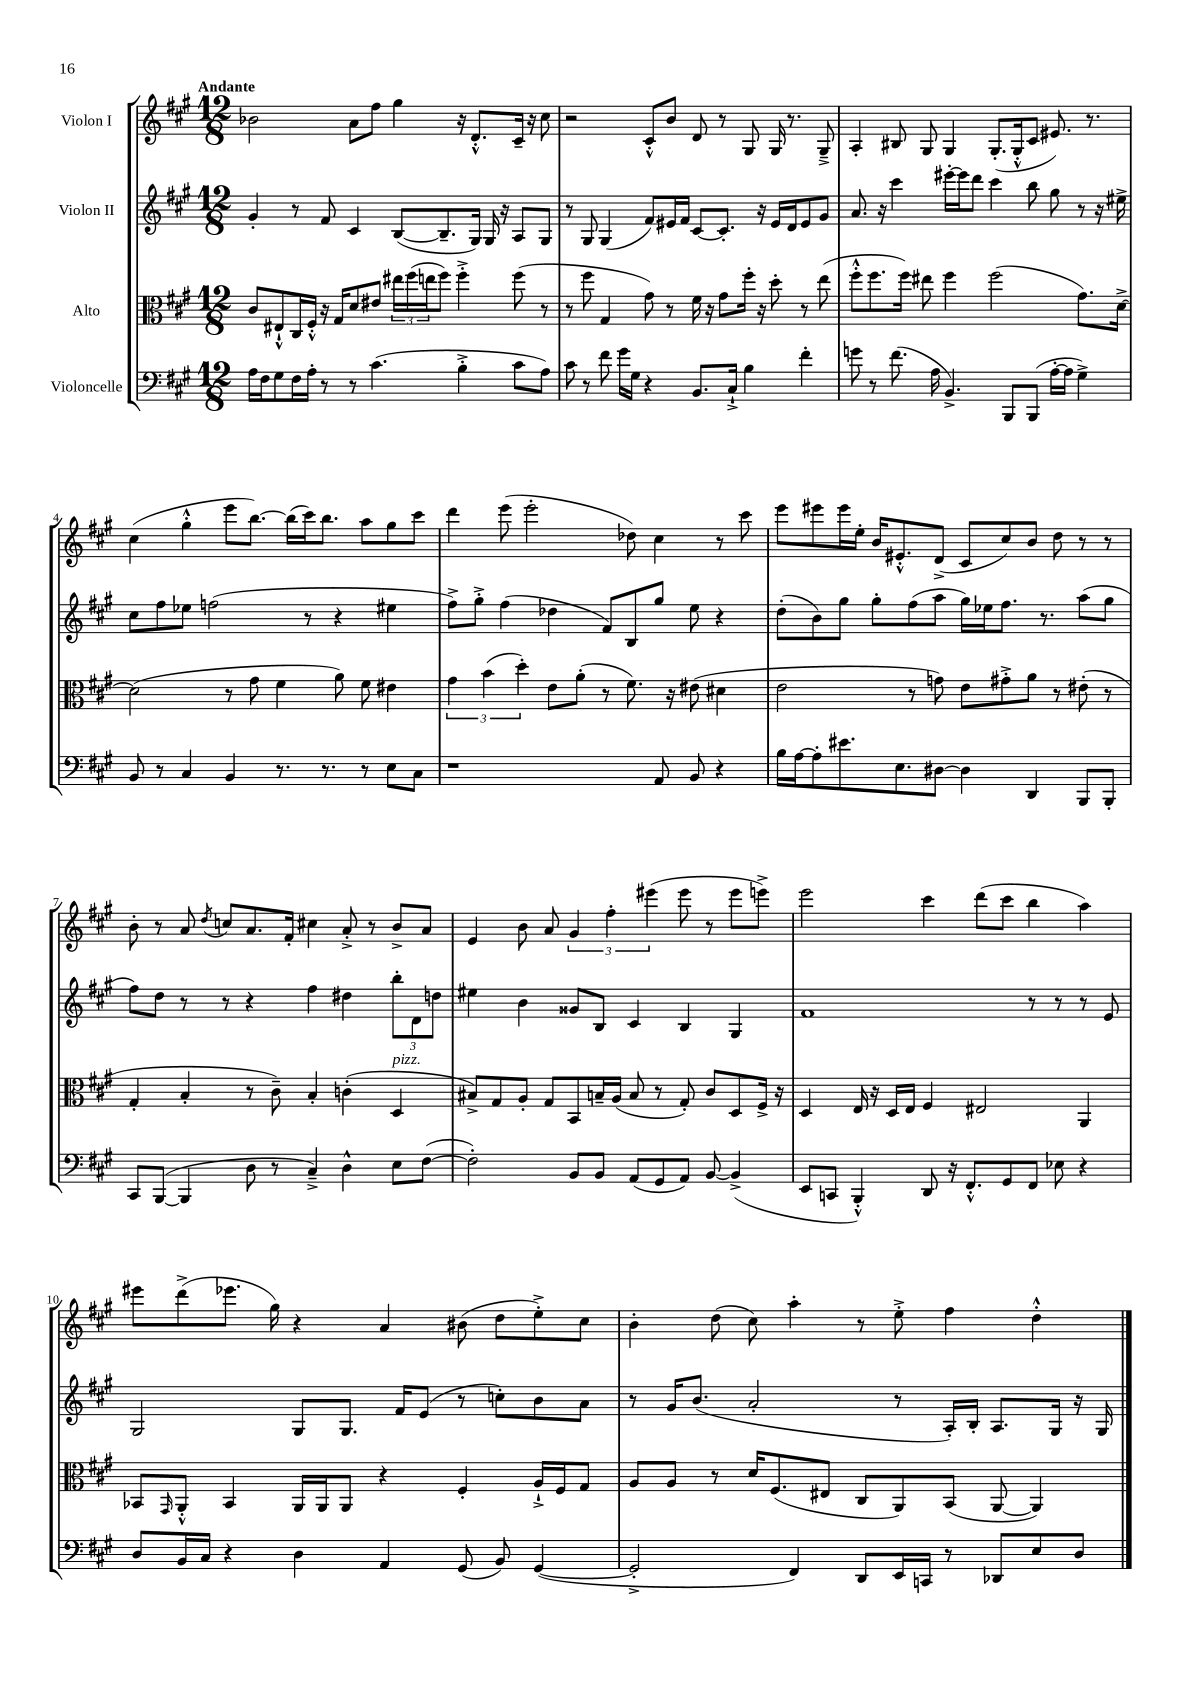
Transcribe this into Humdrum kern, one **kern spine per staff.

**kern	**kern	**kern	**kern
*staff4	*staff3	*staff2	*staff1
*clefF4	*clefC3	*clefG2	*clefG2
*k[f#c#g#]	*k[f#c#g#]	*k[f#c#g#]	*k[f#c#g#]
*M12/8	*M12/8	*M12/8	*M12/8
16A\LL	8c#/L	4g#'/	2b-\
16F#\J	.	.	.
8G#\	8E#`^^/	.	.
16F#\L	16C#/L	8r	.
16A'\JJ	16F#'^^/JJ	.	.
8r	16r	8f#/	.
.	16G#/LK	.	.
8r	8d/	4c#/	8a\L
(4.c#\	8e#/J	.	8ff#\J
.	24ee#\LL	([8B/L	4gg#\
.	(24ff#\	.	.
.	24ee\J	.	.
.	8ff#\J)	8.B~/]	.
4B'^\	4ff#'^\	.	16r
.	.	16G#/Jk)	8.d'^^/L
.	.	16G#/	.
.	.	16r	.
8c#\L	(8ff#\	8A/L	16c#~/Jk
.	.	.	16r
8A\J)	8r	8G#/J	8cc#\
=	=	=	=
8c#\	8r	8r	2r
8r	8ff#\	8G#/	.
8f#\	4G#/	(4G#/	.
16g#\LL	.	.	.
16G#\JJ	.	.	.
4r	8g#\)	8f#/L)	8c#'^^/L
.	8r	16e#/L	8b/J
.	.	16f#/JJ	.
8.BB/L	16f#\	[8c#/L	8d/
.	16r	.	.
.	8g#\L	8.c#'/]J	8r
16C#`^/Jk	.	.	.
4B\	16ff#'\Jk	.	8G#/
.	16r	16r	.
.	8dd'\	16e#/LL	16G#/
.	.	16d/J	8.r
4f#'\	8r	8e#/	.
.	(8ee\	8g#/J	8G#~^/
=	=	=	=
8g\	8ff#'^^\L	8.a/	4A'/
8r	8.ff#\	.	.
.	.	16r	.
(8.f#\	.	4ccc#\	8B#/
.	16ff#\Jk)	.	.
.	8ee#\	.	8G#/
16A\	.	.	.
4.BB^/)	4ff#\	[16eee#'\LL	4G#/
.	.	16eee#\]J	.
.	.	8ddd\J	.
.	(2ff#\	4ccc#\	(8.G#'/L
8BBB/L	.	.	.
.	.	.	16G#'^^/k
(8BBB/J	.	8bb\	8c#/J
[16A'\LL	.	8gg#\	8.e#/)
16A\]JJ	.	.	.
4G#^\)	8.g#\L)	8r	.
.	.	.	8.r
.	.	16r	.
.	[16d^\Jk	16ee#^\	.
=	=	=	=
8BB/	(2d\]	8cc#\L	(4cc#\
8r	.	8ff#\	.
4C#/	.	8ee-\J	4gg#'^^\
.	.	(2ff\	.
4BB/	8r	.	8eee\L
.	8g#\	.	[8.bb\J)
8.r	4f#\	.	.
.	.	.	(16bb\]LL
.	.	8r	16ccc#\J)
8.r	.	.	8.bb\J
.	8a\)	4r	.
8r	8f#\	.	8aa\L
8E\L	4e#\	4ee#\	8gg#\
8C#\J	.	.	8ccc#\J
=	=	=	=
1r	6g#\	8ff#^\L)	4ddd\
.	.	8gg#'^\J	.
.	(6b\	.	.
.	.	(4ff#\	(8eee\
.	6dd'\)	.	.
.	.	.	2eee'\
.	8e\L	4dd-\	.
.	(8a'\J	.	.
.	8r	8f#/L)	.
.	8.f#\)	8B/	8dd-\)
8AA/	.	8gg#/J	4cc#\
.	16r	.	.
8BB/	(8e#\	8ee\	.
4r	4d#\	4r	8r
.	.	.	8ccc#\
=	=	=	=
16B\LL	2e\	(8dd'\L	8eee\L
[16A\J	.	.	.
8A'\]	.	8b\)	8eee#\
8.e#\	.	8gg#\J	16eee#\L
.	.	.	16ee'\JJ
.	.	8gg#'\L	16b/LK
8.E\	.	.	8.e#'^^/
.	8r	(8ff#\	.
[8D#\J	8g\)	8aa\J	(8d^/J
4D#\]	8e\L	16gg#\LL)	8c#/L
.	.	16ee-\J	.
.	8g#'^\	8.ff#\J	8cc#/)
4DD/	8a\J	.	8b/J
.	.	8.r	.
.	8r	.	8dd\
8BBB/L	(8e#'\	(8aa\L	8r
8BBB'/J	8r	8gg#\J	8r
=	=	=	=
8CC#/L	4G#'/	8ff#\L)	8b'\
([8BBB/J	.	8dd\J	8r
4BBB/]	4B'/	8r	8a/
.	.	.	8qdd/
.	.	8r	8cc/L
8D\	8r	4r	8.a/
8r	8c#~\)	.	.
.	.	.	16f#'/Jk
4C#~^/)	4B'/	4ff#\	4cc#\
4D^^\	(4c'\	4dd#\	8a'^/
.	.	.	8r
8E\L	4D/	12bb'\L	8b^/L
.	.	12d\	.
([8F#\J	.	.	8a/J
.	.	12dd\J	.
=	=	=	=
2F#'\])	8B#^/L)	4ee#\	4e/
.	8G#/	.	.
.	8A'/J	4b\	8b\
.	8G#/L	.	8a/
8BB/L	8BB/	8g##/L	6g#/
8BB/J	16B~/L	8B/J	.
.	.	.	6ff#'\
.	(16A/JJ	.	.
(8AA/L	8B/	4c#/	.
.	.	.	(6eee#\
8GG#/	8r	.	.
8AA/J)	8G#'/)	4B/	8eee#\
[8BB/	8c#/L	.	8r
(4BB^/]	8D/	4G#/	8eee#\L
.	16F#^/Jk	.	8eee^\J)
.	16r	.	.
=	=	=	=
8EE/L	4D/	1f#	2eee\
8CC/J	.	.	.
4BBB'^^/)	16E/	.	.
.	16r	.	.
.	16D/LL	.	.
.	16E/JJ	.	.
8DD/	4F#/	.	4ccc#\
16r	.	.	.
8.FF#'^^/L	.	.	.
.	2E#/	.	(8ddd\L
8GG#/	.	.	8ccc#\J
8FF#/J	.	8r	4bb\
8E-\	.	8r	.
4r	4AA/	8r	4aa\)
.	.	8e/	.
=	=	=	=
8D/L	8BB-/L	2G#/	8eee#\L
.	16qqGG#/	.	.
16BB/L	8AA'^^/J	.	(8ddd^\
16C#/JJ	.	.	.
4r	4BB-/	.	8.eee-\J
.	.	.	16gg#\)
4D\	16AA/LL	8G#/L	4r
.	16AA/J	.	.
.	8AA/J	8.G#/J	.
4AA/	4r	.	4a/
.	.	16f#/LK	.
.	.	(8e/J	.
(8GG#/	4F#'/	8r	(8b#\
8BB/)	.	8cc'\L)	8dd\L
([4GG#/	16A`^/LL	8b\	8ee'^\)
.	16F#/J	.	.
.	8G#/J	8a\J	8cc#\J
=	=	=	=
2GG#'^/]	8A/L	8r	4b'\
.	8A/J	16g#/LK	.
.	.	(8.b/J	.
.	8r	.	(8dd\
.	16d/LK	2a'/	8cc#\)
.	(8.F#/	.	.
4FF#/)	.	.	4aa'\
.	8E#/J	.	.
8DD/L	8C#/L	.	8r
16EE/L	8AA/)	8r	8ee'^\
16CC/JJ	.	.	.
8r	(8BB/J	16A'/LL)	4ff#\
.	.	16B'/JJ	.
8DD-/L	[8AA/	8.A/L	.
8E/	4AA/])	.	4dd'^^\
.	.	16G#/Jk	.
8D/J	.	16r	.
.	.	16G#/	.
==	==	==	==
*-	*-	*-	*-
